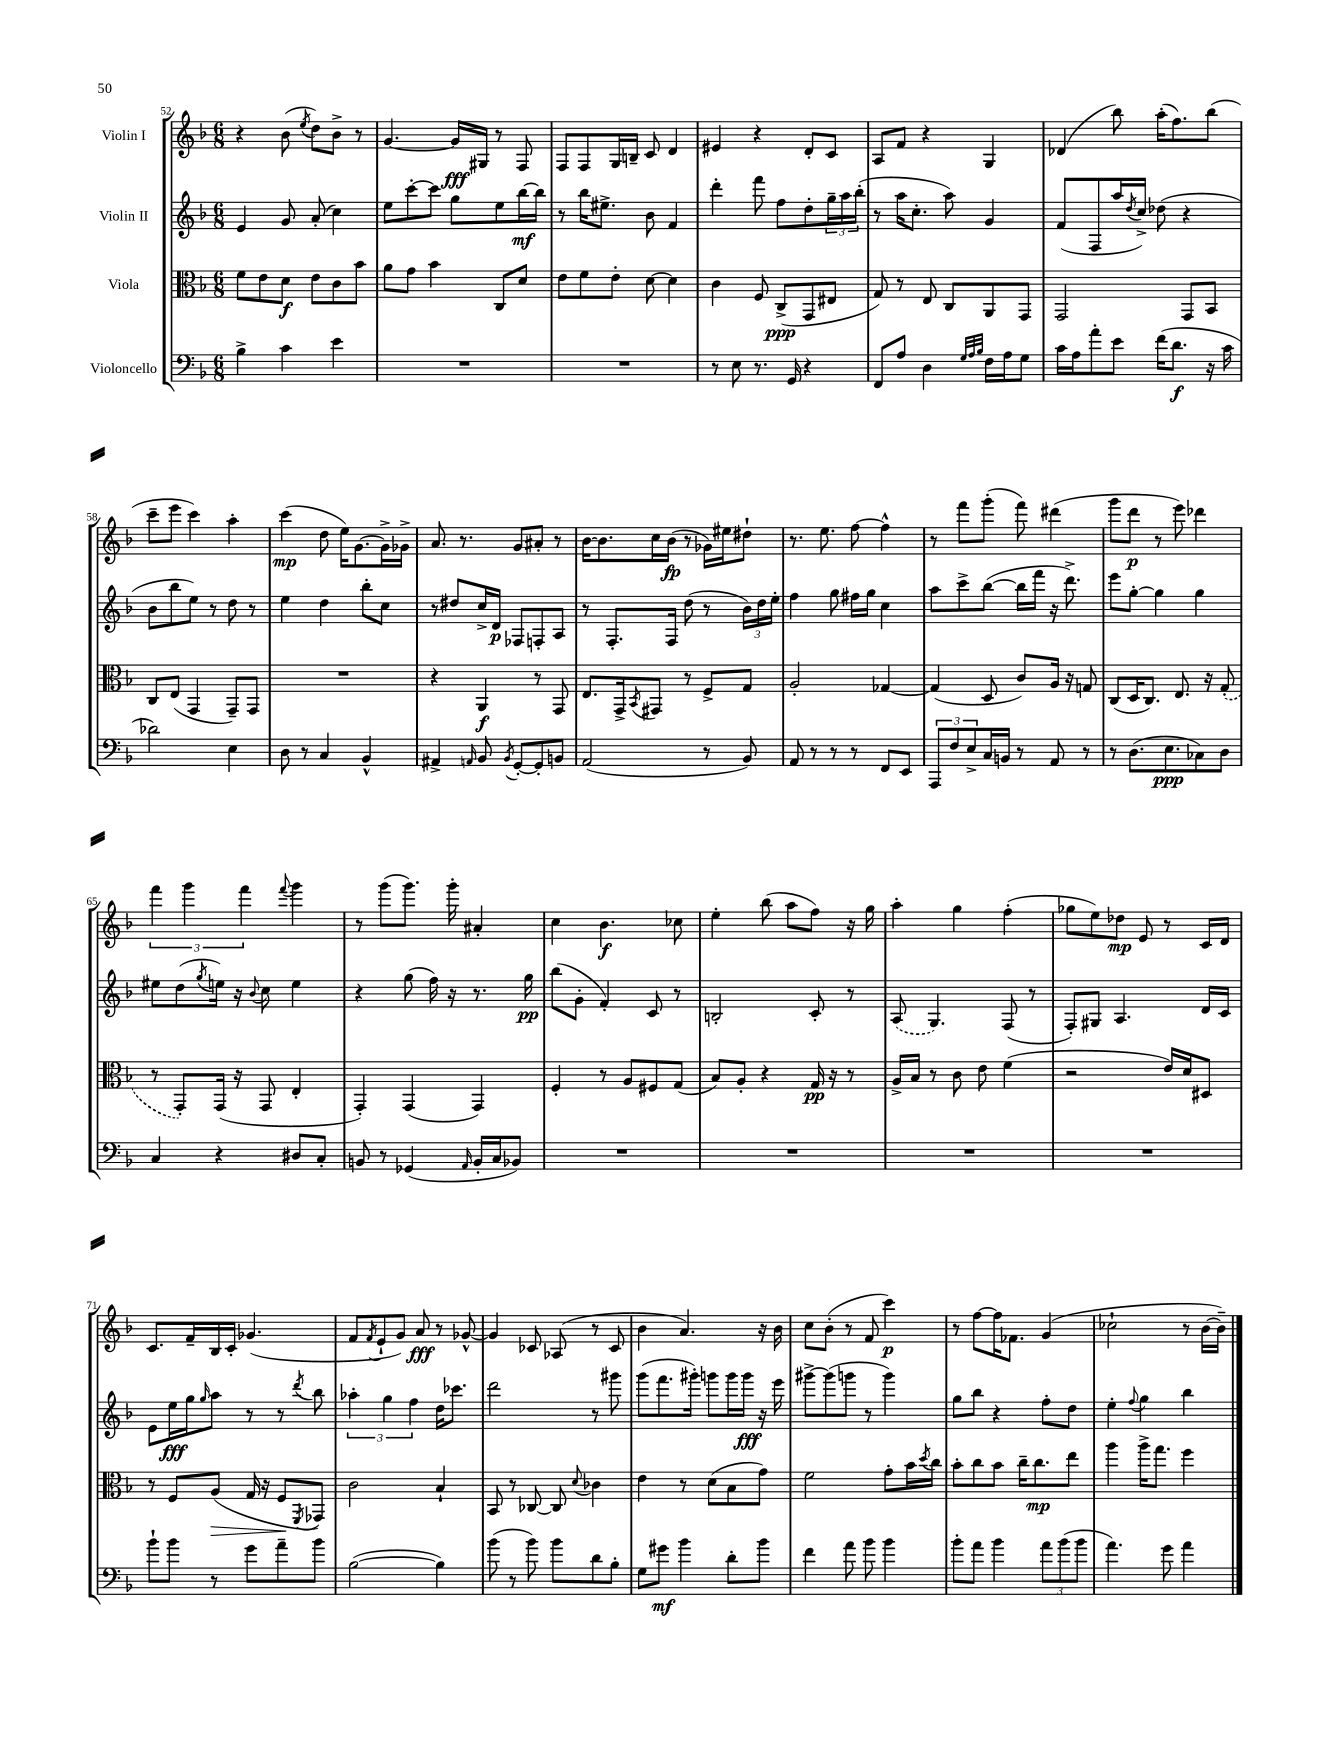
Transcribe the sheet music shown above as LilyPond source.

<<
\new StaffGroup <<
\new Staff = "s0" \with { instrumentName = "Violin I" } {
    \clef treble \key f \major \numericTimeSignature \time 6/8
    r4 bes'8( \acciaccatura { e''8 } d''8) bes'8-> r8 |
    g'4.~ g'16\fff gis16 r8 f8 |
    f8 f8 g16 b16-- c'8 d'4 |
    eis'4 r4 d'8-. c'8 |
    a8 f'8 r4 g4 |
    des'4( bes''8) a''16-.( f''8.) bes''8( |
    c'''8-- e'''8 c'''4) a''4-. |
    c'''4\mp( d''8 e''16) g'8.~ g'16-> ges'16-> |
    a'8. r8. g'8 ais'8-. r8 |
    bes'16~ bes'8. c''16 bes'16\fp( r8 ges'16) eis''16 dis''8-! |
    r8. e''8. f''8~ f''4-^ |
    r8 f'''8 g'''8-.( f'''8) dis'''4( |
    g'''8 d'''8\p r8 e'''8) des'''4 |
    \tuplet 3/2 { f'''4 g'''4 f'''4 } \appoggiatura { f'''8 } g'''4 |
    r8 g'''8( g'''8.) g'''16-. ais'4-. |
    c''4 bes'4.\f ces''8 |
    e''4-. bes''8( a''8 f''8) r16 g''16 |
    a''4-. g''4 f''4-.( |
    ges''8 e''8) des''8\mp e'8 r8 c'16 d'16 |
    c'8. f'16-- bes16 c'16-. ges'4.( |
    f'8 \acciaccatura { f'8 } e'8-! g'8) a'8\fff r8 ges'8~-^ |
    ges'4 ces'8 aes8( r8 ces'8 |
    bes'4 a'4.) r16 bes'16 |
    c''8 bes'8-.( r8 f'8 c'''4\p) |
    r8 f''8~ f''16 fes'8. g'4( |
    ces''2-! r8 bes'16~ bes'16--) \bar "|." |
}
\new Staff = "s1" \with { instrumentName = "Violin II" } {
    \clef treble \key f \major \numericTimeSignature \time 6/8
    e'4 g'8 a'8-.( c''4) |
    e''8 c'''8~-. c'''8 g''8 e''8 bes''16~\mf bes''16 |
    r8 bes''16 eis''8.-> bes'8 f'4 |
    d'''4-. f'''8 f''8 d''8-. \tuplet 3/2 { g''16-- a''16 bes''16-.( } |
    r8 a''16 c''8.-. a''8) g'4 |
    f'8( f8 a''16 \acciaccatura { d''8 } c''16->) des''8( r4 |
    bes'8 bes''8 e''8) r8 d''8 r8 |
    e''4 d''4 bes''8-. c''8 |
    r8 dis''8 c''16-> d'16\p fes8 f8-. a8 |
    r8 f8.-. f16 d''8( r8 \tuplet 3/2 { bes'16) d''16 e''16-. } |
    f''4 g''8 fis''16 g''16 c''4 |
    a''8 c'''8-> bes''8~( bes''16 f'''16 r16 d'''8.->) |
    e'''8 g''8~-. g''4 g''4 |
    eis''8 d''8( \acciaccatura { g''8 } e''16) r16 \appoggiatura { bes'8 } c''8 e''4 |
    r4 g''8( f''16) r16 r8. g''16\pp |
    bes''8( g'8-. f'4-.) c'8 r8 |
    b2-. c'8-. r8 |
    \once \slurDashed a8( g4.) f8( r8 |
    f8-.) gis8 a4. d'16 c'16 |
    e'8 e''16\fff g''16 \grace { g''16 } a''8 r8 r8 \acciaccatura { d'''8 } bes''8 |
    \tuplet 3/2 { aes''4-. g''4 f''4 } d''16 ces'''8. |
    d'''2 r8 gis'''8 |
    g'''8( f'''8. gis'''16-.) g'''8 g'''16 g'''16\fff r16 e'''16 |
    gis'''8~-> gis'''8( g'''8 r8 g'''4) |
    g''8 bes''8 r4 f''8-. d''8 |
    e''4-. \appoggiatura { f''8 } g''4 bes''4 \bar "|." |
}
\new Staff = "s2" \with { instrumentName = "Viola" } {
    \clef alto \key f \major \numericTimeSignature \time 6/8
    f'8 e'8 d'8\f e'8 c'8 bes'8 |
    a'8 g'8 bes'4 c8 d'8 |
    e'8 f'8 e'8-. d'8~ d'4 |
    c'4 f8 c8->\ppp( g,8 eis8 |
    g8) r8 e8 c8 a,8 g,8 |
    g,2 g,8 bes,8 |
    c8 e8( g,4 g,8--) g,8 |
    R2. |
    r4 a,4\f r8 g,8 |
    e8. g,16-> \acciaccatura { bes,8 } gis,8 r8 f8-> g8 |
    a2-. ges4~ |
    ges4( d8 c'8) a16 r16 g8 |
    c8( d16 c8.) e8. r16 \once \slurDashed g8-.( |
    r8 g,8-.) g,16( r16 g,8 e4-. |
    g,4-.) g,4( g,4) |
    f4-. r8 a8 fis8 g8( |
    bes8) a8-. r4 g16\pp r16 r8 |
    a16-> bes16 r8 c'8 e'8 f'4( |
    r2 e'16) d'16 dis8 |
    r8 f8 a8\>( g16 r16 f8\! \acciaccatura { f,8 } ges,8) |
    c'2 bes4-! |
    bes,8 r8 ces8~ ces8 \appoggiatura { d'8 } ces'4 |
    e'4 r8 d'8( bes8 g'8) |
    f'2 g'8-. bes'16 \acciaccatura { d''8 } c''16 |
    bes'8-. c''8 bes'8 c''16-- c''8.\mp e''8 |
    a''4 a''16-> g''8. f''4 \bar "|." |
}
\new Staff = "s3" \with { instrumentName = "Violoncello" } {
    \clef bass \key f \major \numericTimeSignature \time 6/8
    bes4-> c'4 e'4 |
    R2. |
    R2. |
    r8 e8 r8. g,16 r4 |
    f,8 a8 d4 \grace { g32 a32 bes32 } f16 a16 g8 |
    c'16 a16 a'8-. e'8 f'16( d'8.\f r16 c'16 |
    des'2) e4 |
    d8 r8 c4 bes,4-^ |
    ais,4-> \grace { a,16 } bes,8 \acciaccatura { bes,8 } g,8~-. g,8-. b,8 |
    a,2( r8 bes,8) |
    a,8 r8 r8 r8 f,8 e,8 |
    \tuplet 3/2 { a,,8 f8 e8-> } c16 b,16 r8 a,8 r8 |
    r8 d8.( e8.\ppp ces8) d8 |
    c4 r4 dis8 c8-. |
    b,8 r8 ges,4( \grace { a,16 } b,16-. c16 bes,8) |
    R2. |
    R2. |
    R2. |
    R2. |
    bes'8-! bes'8 r8 g'8 a'8-- bes'8 |
    bes2~( bes4) |
    bes'8( r8 bes'8) bes'8 d'8 bes8-. |
    g8 gis'8\mf bes'4 d'8-. bes'8 |
    f'4 a'8 bes'8 bes'4 |
    bes'8-. a'8 bes'4 \tuplet 3/2 { a'8 bes'8( bes'8 } |
    a'4.) g'8 a'4 \bar "|." |
}
>>
>>
\layout { \context { \Score currentBarNumber = #52 } }
